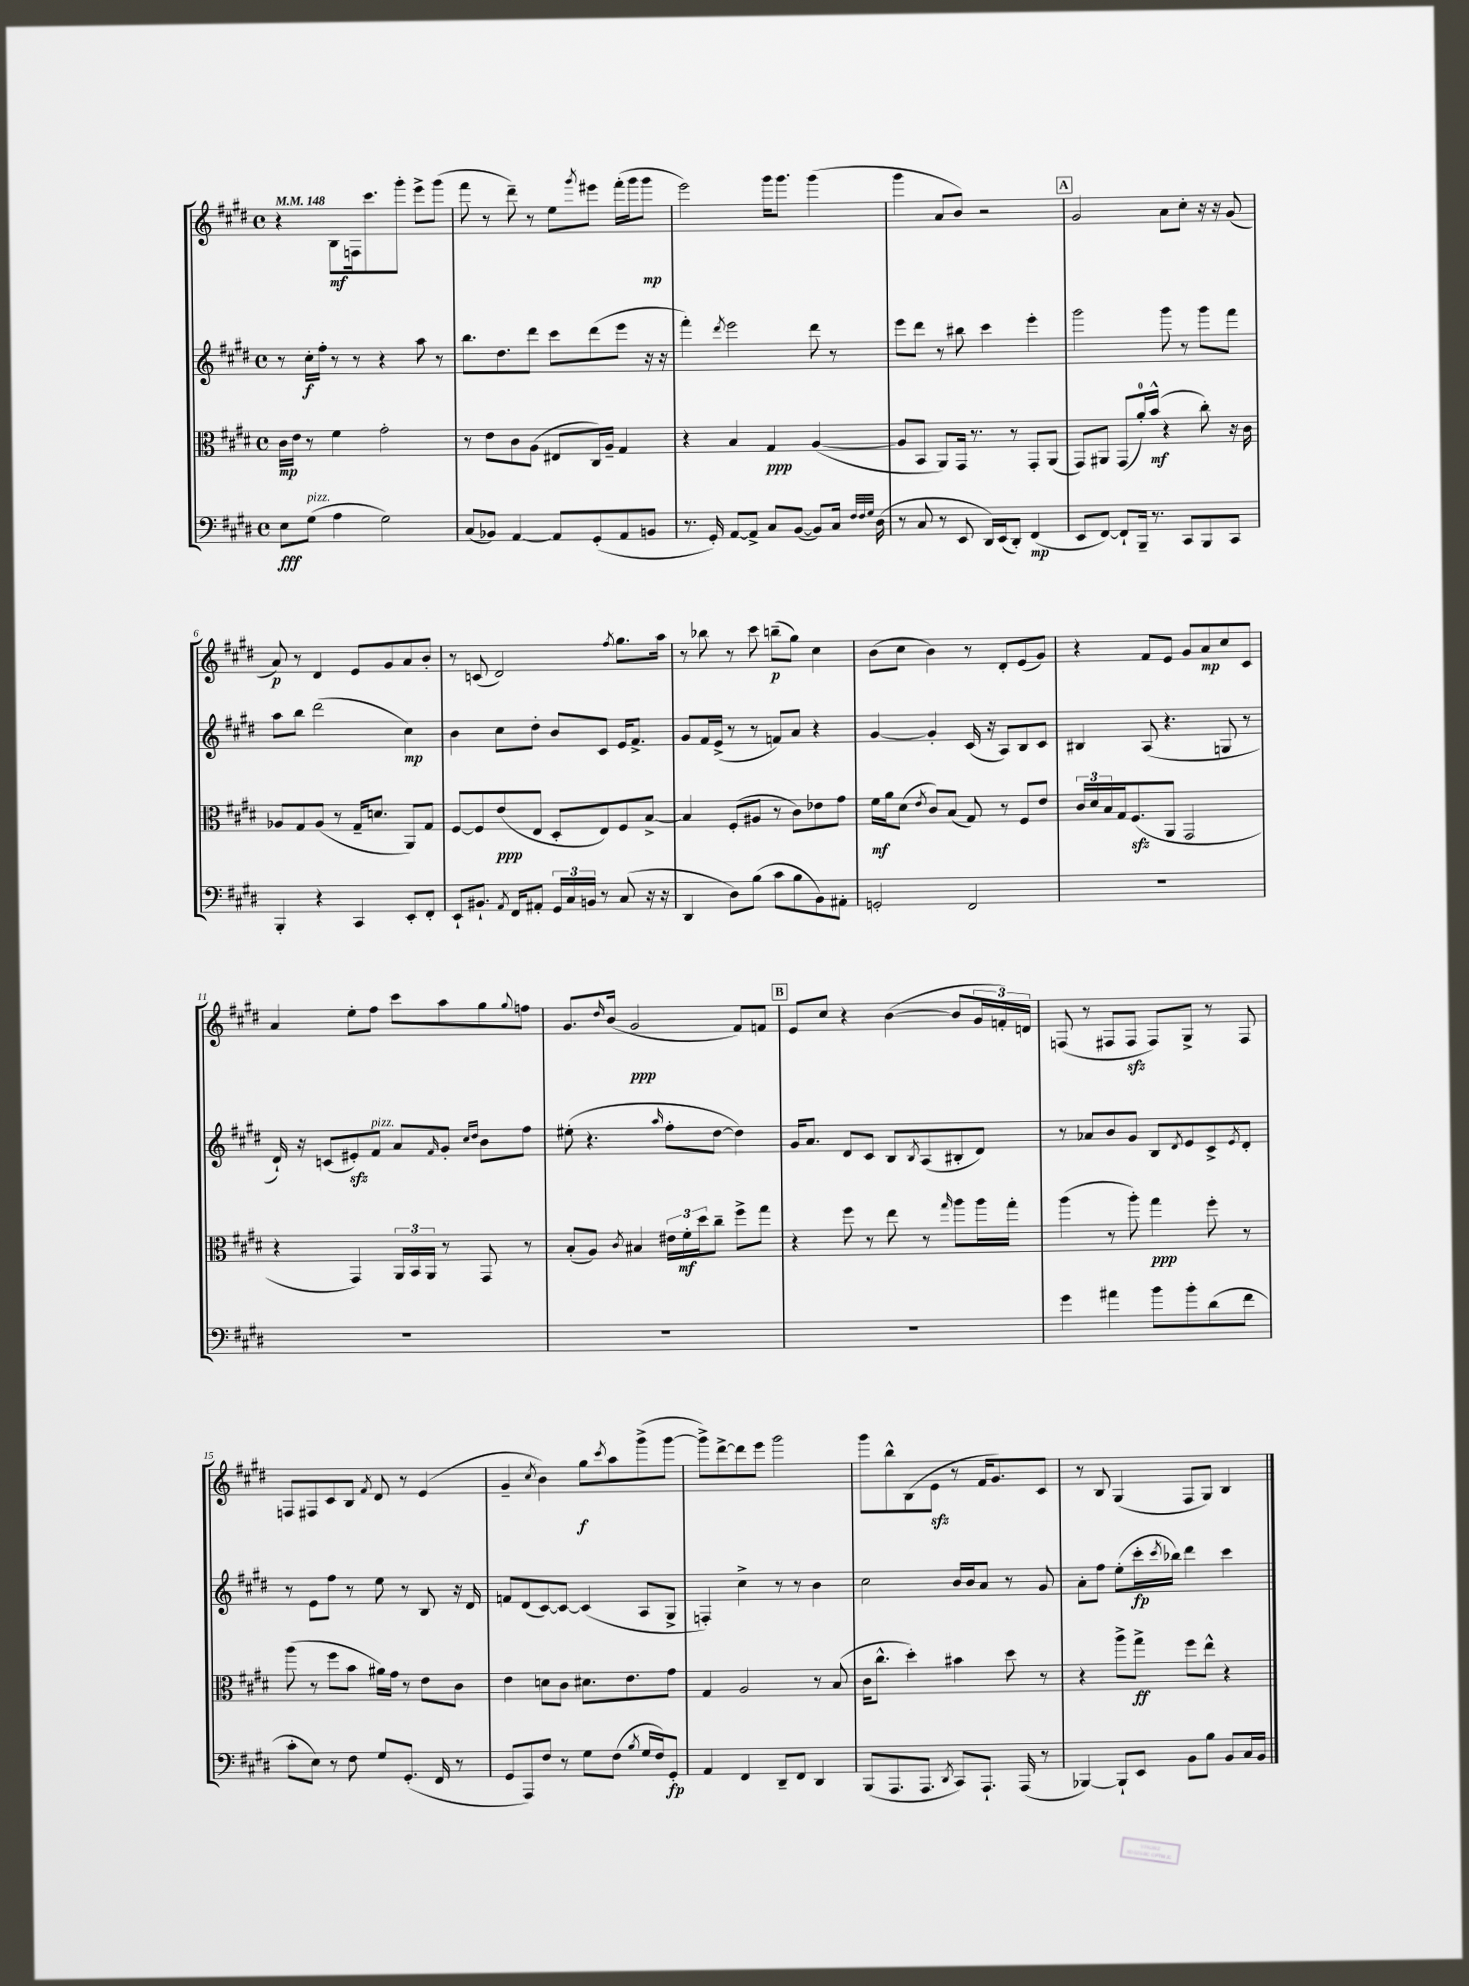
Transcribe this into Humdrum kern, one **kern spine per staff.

**kern	**kern	**kern	**kern
*staff4	*staff3	*staff2	*staff1
*clefF4	*clefC3	*clefG2	*clefG2
*k[f#c#g#d#]	*k[f#c#g#d#]	*k[f#c#g#d#]	*k[f#c#g#d#]
*M4/4	*M4/4	*M4/4	*M4/4
*met(c)	*met(c)	*met(c)	*met(c)
*MM148	*MM148	*MM148	*MM148
8E	16c#	8r	4r
.	16e	.	.
(8G#	8r	16cc#'	.
.	.	16ff#'	.
4A	4f#	8r	8B
.	.	8r	16F
.	.	.	8.ccc#
2G#)	2g#'	4r	.
.	.	.	8ggg#'
.	.	8aa	8eee^
.	.	8r	(8ggg#
=	=	=	=
(8C#	8r	8.bb	8fff#
8BB-)	8e	.	8r
.	.	8.dd#	.
[4AA	8c#	.	8ddd#~)
.	(8A	8ddd#	8r
8AA]	8E#	8ccc#	8ee
.	.	.	8qggg#
(8GG#'	16C#)	(8ddd#	8eee#
.	16A~	.	.
8AA	4G#	8eee	(16fff#'
.	.	.	16ggg#
8BB	.	16r	8ggg#
.	.	16r	.
=	=	=	=
8.r	4r	4fff#')	2eee)
16GG#')	.	.	.
.	.	8qddd#	.
[8AA	4B	2eee	.
8AA^]	.	.	.
8C#	4G#	.	16ggg#
.	.	.	8.ggg#
([8BB	.	.	.
8BB])	([4A	8ddd#	(4ggg#
16C#	.	8r	.
32qqF#	.	.	.
32qqF#	.	.	.
32qqG#	.	.	.
(16D#	.	.	.
=	=	=	=
8r	8A]	8eee	4ggg#
8C#	8BB	8ddd#	.
8r	8AA)	8r	8a
8EE	16GG#	8bb#	8b)
.	8.r	.	.
16DD#)	.	4ccc#	2r
(16EE	.	.	.
8DD#')	8r	.	.
(4FF#	8GG#'	4eee'	.
.	(8AA	.	.
=	=	=	=
8EE	8GG#)	2ggg#	2g#
[8FF#)	8AA#	.	.
8FF#`]	(8GG#	.	.
16BBB~	16a')	.	.
8.r	(16b^^	.	.
.	4r	8ggg#	8a
8CC#	.	8r	8cc#'
8BBB	8cc#')	8ggg#	16r
.	.	.	16r
8CC#	16r	8fff#	(8g#
.	16c#	.	.
=	=	=	=
4BBB'	8A-	8aa	8a)
.	8G#	8bb	8r
4r	(8A-	(2ddd#	4d#
.	8r	.	.
4CC#	16G#~	.	8e
.	8.d	.	.
.	.	.	8g#
8EE'	8AA)	4cc#)	8a
8FF#'	8G#	.	8b'
=	=	=	=
8EE`	[8F#	4b	8r
8.BB#`	8F#]	.	(8c
.	(8e	8cc#	2d#)
8qAA	.	.	.
16FF#	.	.	.
8AA#'	8E	8dd#'	.
24GG#	8D#'	8b	.
24C#	.	.	.
24BB	.	.	.
8r	8E)	8c#	.
.	.	.	8qff#
(8C#	8F#	16e	8.gg#
.	.	8.f#^	.
16r	[8B^	.	.
16r	.	.	16aa
=	=	=	=
4DD#	4B]	8g#	8r
.	.	16f#	8bb-
.	.	(16e^	.
8D#)	(8F#'	8r	8r
(8B	8A#	8r	8ccc#
8c#	8r	8f)	(8bb~
8B	8c#)	8a	8gg#)
8BB)	8e-	4r	4cc#
8AA#'	8g#	.	.
=	=	=	=
2GG'	16f#	[4g#	(8b
.	16a	.	.
.	(8d#	.	8cc#
.	8qe	.	.
.	8c#)	4g#']	4b)
.	(8B	.	.
2FF#	8G#)	(16c#	8r
.	.	16r	.
.	8r	8A)	8d#'
.	8F#	8B	(8e
.	8e	8c#	8g#)
=	=	=	=
1r	24c#	4B#	4r
.	24d#	.	.
.	24B	.	.
.	16G#	.	.
.	(8.F#	.	.
.	.	(8A	8f#
.	8AA	4.r	8e
.	2GG#	.	8g#
.	.	.	8a
.	.	8G	8cc#
.	.	8r	8c#
=	=	=	=
1r	4r	16d#`)	4a
.	.	16r	.
.	.	(8c	.
.	4GG#)	8e#')	8ee'
.	.	8f#	8ff#
.	24AA	8a	8ccc#
.	24BB	.	.
.	24AA	.	.
.	.	16qqf#	.
.	8r	8g#'	8aa
.	.	16qqcc#	.
.	.	16qqdd#	.
.	8GG#	8b	8gg#
.	.	.	8qqgg#
.	8r	8ff#	8ff
=	=	=	=
1r	(8B'	(8ee#'	8.g#
.	8A)	4.r	.
.	.	.	16qqdd#
.	.	.	(16b
.	8qc#	.	.
.	4B#	.	2g#
.	.	16qqaa	.
.	24e#	8ff#'	.
.	24f#'	.	.
.	24dd#	.	.
.	8cc#~	[8dd#	.
.	8ff#^	4dd#])	8f#)
.	8gg#	.	8f
=	=	=	=
1r	4r	16g#	8e
.	.	8.a	.
.	.	.	8cc#
.	8ff#	8d#	4r
.	8r	8c#	.
.	8ee	8B	([4b
.	.	8qB	.
.	8r	(8A	.
.	16qqgg#	.	.
.	8aa	8B#'	8b]
.	16aa	8d#)	24g#
.	.	.	24f')
.	16gg#'	.	.
.	.	.	24d
=	=	=	=
4g#	(4aa	8r	(8F
.	.	8a-	8r
4a#	8r	8b	8F#
.	8aa')	8g#	8F#
8b	4gg#	8B	8F#)
.	.	8qd#	.
8b'	.	8e	8G#^
(8d#	8ff#'	8c#^	8r
.	.	8qe	.
8f#	8r	8d#'	8F#
=	=	=	=
8c#'	(8aa	8r	8F
8E)	8r	8e	8F#
8r	8ff#	8ff#	8c#
8F#	8b	8r	8B
.	.	.	8qf#
8G#	16a#)	8ee	8d#
.	16g#	.	.
(8.GG#'	8r	8r	8r
.	8e	8B	(4e
16FF#	.	.	.
8r	8c#	16r	.
.	.	16d#	.
=	=	=	=
8GG#	4e	8f	4g#~
8AAA)	.	(8d#	.
.	.	.	8qcc#
8F#	8d	[8c#)	4b)
8r	8c#	8c#_	.
8G#	8.d#	(4c#]	8gg#
.	.	.	8qccc#
(8F#	.	.	8aa
.	8.e	.	.
8qB	.	.	.
16G#	.	8A	(8ggg#^
16F#)	.	.	.
8GG#'	8g#	8G#^	[8ggg#
=	=	=	=
4AA	4G#	4F')	8ggg#^])
.	.	.	[8ddd#^
4FF#	2A	4cc#^	8ddd#]
.	.	.	8eee
8DD#~	.	8r	2ggg#
8FF#	.	8r	.
4DD#	8r	4b	.
.	(8B	.	.
=	=	=	=
(8BBB	16c#	2cc#	8ggg#
.	8.cc#^^	.	.
8.AAA	.	.	8bb^^
.	4dd#')	.	(8B
8.AAA	.	.	.
.	.	.	8e
8qDD#	.	.	.
8CC#)	4b#	16b	8r
.	.	16b	.
8.AAA`	.	8a	16f#
.	.	.	8.g#)
.	8dd#	8r	.
(16AAA	.	.	.
8r	8r	8g#	8c#
=	=	=	=
[4BBB-)	4r	8a'	8r
.	.	8ff#	8B
8BBB-`]	8aa^	(8ee'	(4G#
8EE	8gg#^	16ccc#'	.
.	.	8qccc#	.
.	.	16bb-)	.
8BB	8ff#	4ddd#	8F#
8B	8ee^^	.	8G#)
8BB	4r	4ccc#	4B
16C#	.	.	.
16BB	.	.	.
==	==	==	==
*-	*-	*-	*-
